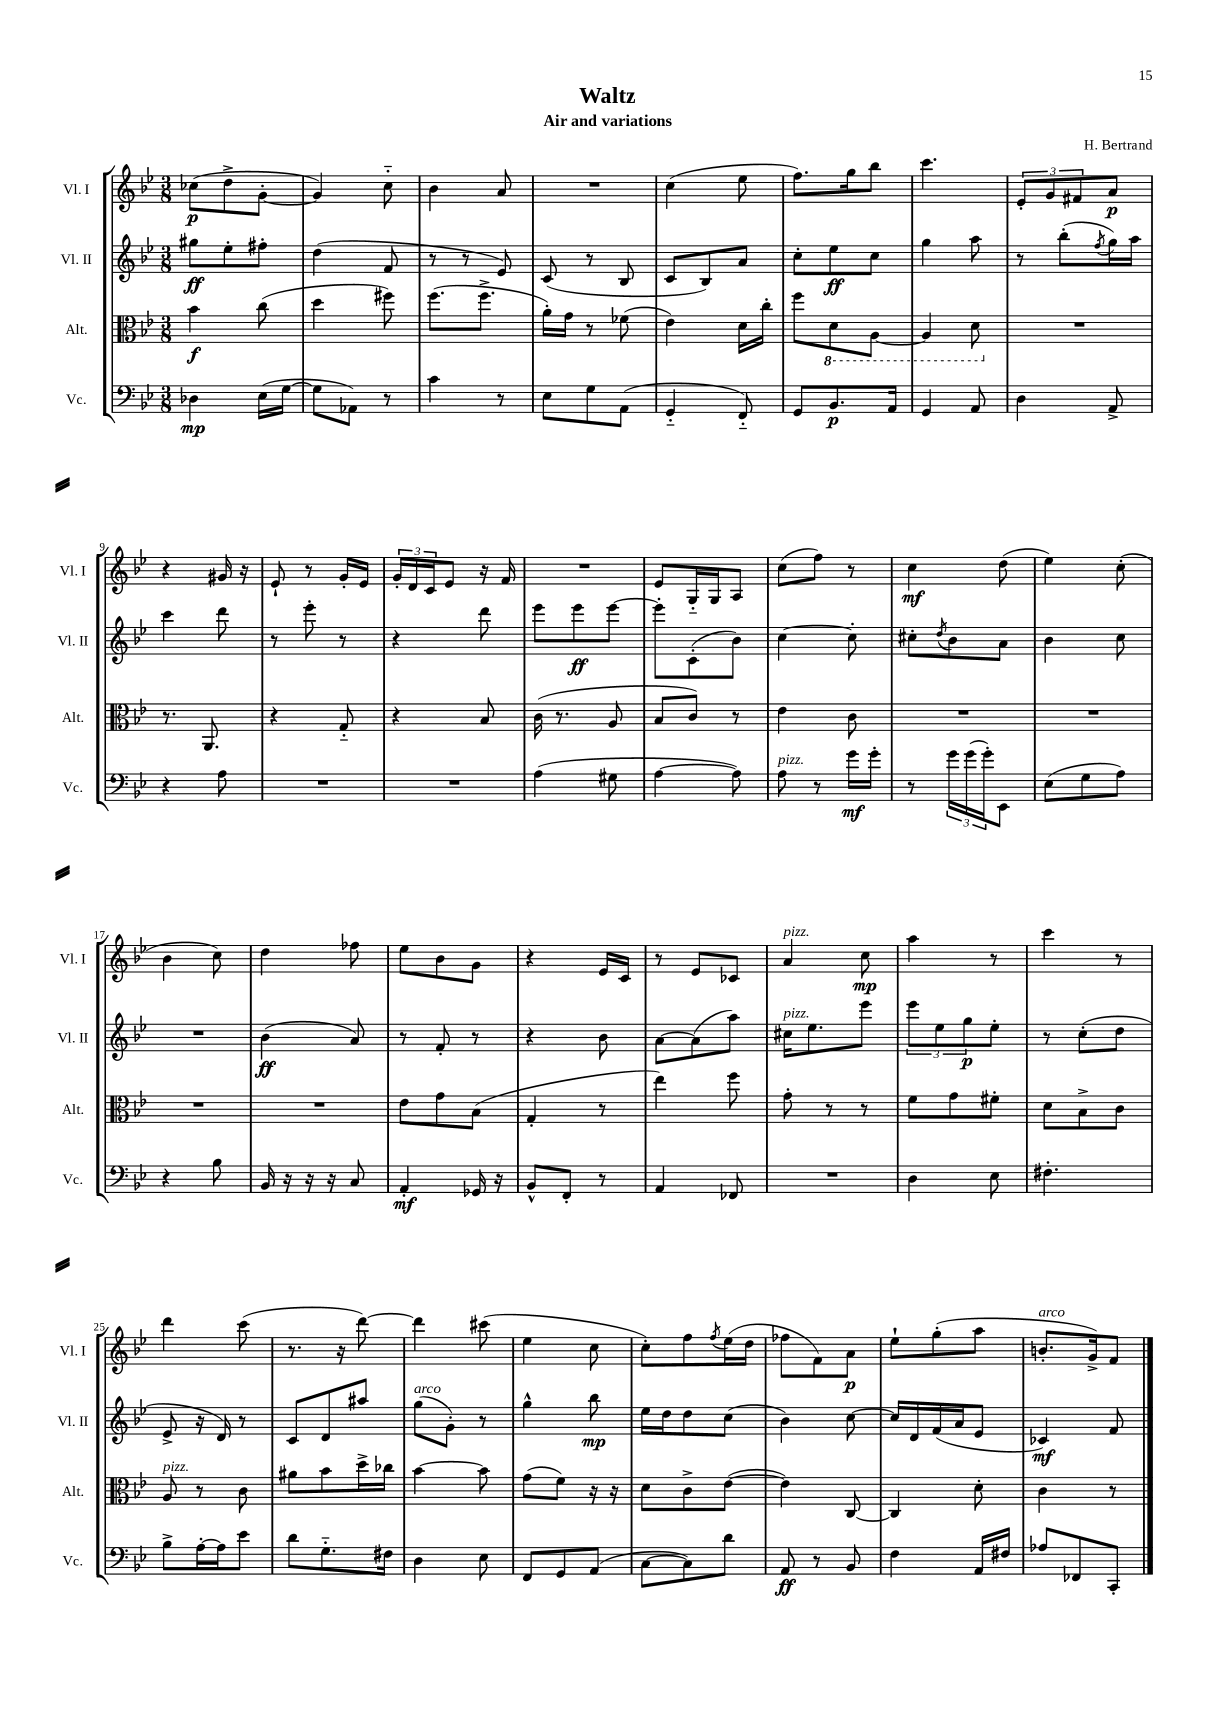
\header { title = "Waltz" composer = "H. Bertrand" subtitle = "Air and variations" }
<<
\new StaffGroup <<
\new Staff = "s0" \with { instrumentName = "Vl. I" shortInstrumentName = "Vl. I" } {
    \clef treble \key bes \major \numericTimeSignature \time 3/8
    ces''8\p( d''8-> g'8~-. |
    g'4) c''8-_ |
    bes'4 a'8 |
    R4. |
    c''4( ees''8 |
    f''8.) g''16 bes''8 |
    c'''4. |
    \tuplet 3/2 { ees'8-. g'8 fis'8 } a'8\p |
    r4 gis'16 r16 |
    ees'8-! r8 g'16-. ees'16 |
    \tuplet 3/2 { g'16-. d'16 c'16 } ees'8 r16 f'16 |
    R4. |
    ees'8 g16-_ g16 a8 |
    c''8( f''8) r8 |
    c''4\mf d''8( |
    ees''4) c''8-.( |
    bes'4 c''8) |
    d''4 fes''8 |
    ees''8 bes'8 g'8 |
    r4 ees'16 c'16 |
    r8 ees'8 ces'8 |
    a'4^\markup { \italic "pizz." } c''8\mp |
    a''4 r8 |
    c'''4 r8 |
    d'''4 c'''8( |
    r8. r16 d'''8~) |
    d'''4 cis'''8( |
    ees''4 c''8 |
    c''8-.) f''8 \acciaccatura { f''8 } ees''16( d''16 |
    fes''8 f'8) a'8\p |
    ees''8-! g''8-.( a''8 |
    b'8.-.^\markup { \italic "arco" } g'16->) f'8 \bar "|." |
}
\new Staff = "s1" \with { instrumentName = "Vl. II" shortInstrumentName = "Vl. II" } {
    \clef treble \key bes \major \numericTimeSignature \time 3/8
    gis''8\ff ees''8-. fis''8-. |
    d''4( f'8 |
    r8 r8 ees'8) |
    c'8( r8 bes8 |
    c'8 bes8) a'8 |
    c''8-. ees''8\ff c''8 |
    g''4 a''8 |
    r8 bes''8-.( \acciaccatura { f''8 } g''16) a''16 |
    c'''4 d'''8 |
    r8 ees'''8-. r8 |
    r4 d'''8 |
    ees'''8 ees'''8\ff ees'''8~ |
    ees'''8-. c'8-.( bes'8) |
    c''4~ c''8-. |
    cis''8-. \acciaccatura { d''8 } bes'8 a'8 |
    bes'4 c''8 |
    R4. |
    bes'4\ff( a'8) |
    r8 f'8-. r8 |
    r4 bes'8 |
    a'8~ a'8( a''8) |
    cis''16^\markup { \italic "pizz." } ees''8. ees'''8 |
    \tuplet 3/2 { ees'''8 ees''8 g''8\p } ees''8-. |
    r8 c''8-.( d''8 |
    ees'8-> r16 d'16) r8 |
    c'8 d'8 ais''8 |
    g''8^\markup { \italic "arco" }( g'8-.) r8 |
    g''4-^ bes''8\mp |
    ees''16 d''16 d''8 c''8( |
    bes'4) c''8~ |
    c''16 d'16 f'16( a'16 ees'8 |
    ces'4\mf) f'8 \bar "|." |
}
\new Staff = "s2" \with { instrumentName = "Alt." shortInstrumentName = "Alt." } {
    \clef alto \key bes \major \numericTimeSignature \time 3/8
    bes'4\f c''8( |
    d''4 fis''8) |
    f''8.( f''8.-> |
    a'16-.) g'16 r8 fes'8( |
    ees'4) d'16 c''16-. |
    f''8 \ottava #-1 d8 a,8~ |
    a,4 d8 \ottava #0 |
    R4. |
    r8. a,8. |
    r4 g8-_ |
    r4 bes8 |
    c'16( r8. a8 |
    bes8 c'8) r8 |
    ees'4 c'8 |
    R4. |
    R4. |
    R4. |
    R4. |
    ees'8 g'8 bes8( |
    g4-. r8 |
    ees''4) f''8 |
    g'8-. r8 r8 |
    f'8 g'8 fis'8-. |
    d'8 bes8-> c'8 |
    a8^\markup { \italic "pizz." } r8 c'8 |
    ais'8 bes'8 d''16-> ces''16 |
    bes'4~ bes'8 |
    g'8( f'8) r16 r16 |
    d'8 c'8-> ees'8~( |
    ees'4) c8~ |
    c4 d'8-. |
    c'4 r8 \bar "|." |
}
\new Staff = "s3" \with { instrumentName = "Vc." shortInstrumentName = "Vc." } {
    \clef bass \key bes \major \numericTimeSignature \time 3/8
    des4\mp ees16( g16~ |
    g8 aes,8) r8 |
    c'4 r8 |
    ees8 g8 a,8( |
    g,4-_ f,8-_) |
    g,8 bes,8.\p a,16 |
    g,4 a,8 |
    d4 a,8-> |
    r4 a8 |
    R4. |
    R4. |
    a4( gis8 |
    a4~ a8) |
    a8^\markup { \italic "pizz." } r8 g'16\mf g'16-. |
    r8 \tuplet 3/2 { g'16 g'16( g'16-.) } ees,8 |
    ees8( g8 a8) |
    r4 bes8 |
    bes,16 r16 r16 r16 c8 |
    a,4-.\mf ges,16 r16 |
    bes,8-^ f,8-. r8 |
    a,4 fes,8 |
    R4. |
    d4 ees8 |
    fis4.-. |
    bes8-> a16~-. a16 ees'8 |
    d'8 g8.-_ fis16 |
    d4 ees8 |
    f,8 g,8 a,8( |
    c8~ c8) d'8 |
    a,8\ff r8 bes,8 |
    f4 a,16 fis16 |
    aes8 fes,8 c,8-. \bar "|." |
}
>>
>>
